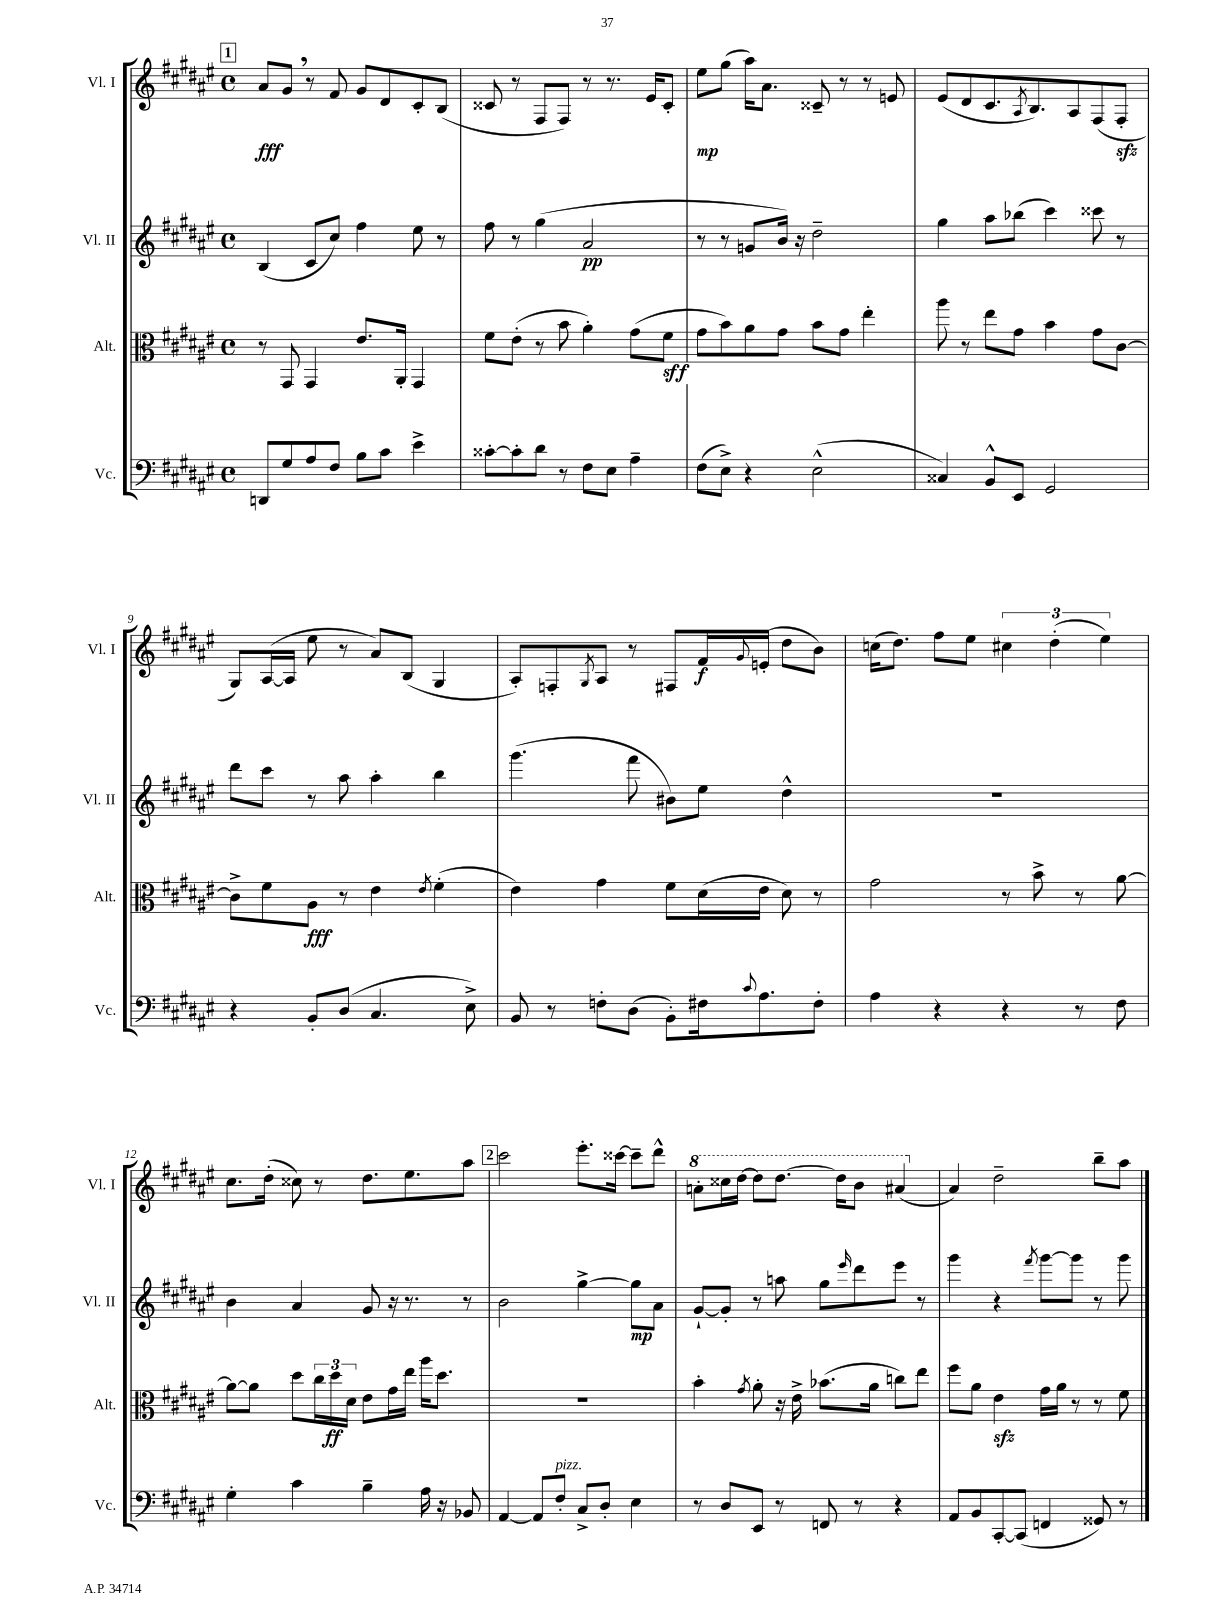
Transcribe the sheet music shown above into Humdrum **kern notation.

**kern	**kern	**kern	**kern
*staff4	*staff3	*staff2	*staff1
*clefF4	*clefC3	*clefG2	*clefG2
*k[f#c#g#d#a#e#]	*k[f#c#g#d#a#e#]	*k[f#c#g#d#a#e#]	*k[f#c#g#d#a#e#]
*M4/4	*M4/4	*M4/4	*M4/4
*met(c)	*met(c)	*met(c)	*met(c)
8DD	8r	(4B	8a#
8G#	8GG#	.	8g#
8A#	4GG#	8c#	8r
8F#	.	8cc#)	8f#
8B	8.e#	4ff#	8g#
8c#	.	.	8d#
.	16AA#'	.	.
4e#^	4GG#	8ee#	8c#'
.	.	8r	(8B
=	=	=	=
[8c##'	8f#	8ff#	8c##
8c##']	(8e#'	8r	8r
8d#	8r	(4gg#	8F#
8r	8b	.	8F#)
8F#	4a#')	2a#	8r
8E#	.	.	8.r
4A#~	(8g#	.	.
.	.	.	16e#
.	8f#	.	8c##'
=	=	=	=
(8F#	8g#	8r	8ee#
8E#^)	8b)	8r	(8gg#
4r	8a#	8g	16aa#)
.	.	.	8.a#
.	8g#	16b)	.
.	.	16r	.
(2E#^^	8b	2dd#~	8c##~
.	8g#	.	8r
.	4ee#'	.	8r
.	.	.	8e
=	=	=	=
4C##)	8aa#	4gg#	(8e#
.	8r	.	8d#
8BB^^	8ee#	8aa#	8.c#
8EE#	8g#	(8bb-	.
.	.	.	8qA#
.	.	.	8.B)
2GG#	4b	4ccc#)	.
.	.	.	8A#
.	8g#	8ccc##	(8F#
.	[8c#	8r	8F#'
=	=	=	=
4r	8c#^]	8ddd#	8G#)
.	8f#	8ccc#	([16A#
.	.	.	16A#]
8BB'	8A#	8r	8ee#
(8D#	8r	8aa#	8r
4.C#	4e#	4aa#'	8a#)
.	.	.	(8B
.	8qe#	.	.
.	(4f#'	4bb	4G#
8E#^)	.	.	.
=	=	=	=
8BB	4e#)	(4.ggg#	8A#')
8r	.	.	8F'
.	.	.	8qG#
8F'	4g#	.	8A#
(8D#	.	8fff#	8r
8BB')	8f#	8b#)	8F#
16F#	(16d#	8ee#	16f#
8qqc#	.	.	8qqg#
8.A#	16e#	.	(16e'
.	8d#)	4dd#^^	8dd#
8F#'	8r	.	8b)
=	=	=	=
4A#	2g#	1r	(16cc
.	.	.	8.dd#)
4r	.	.	8ff#
.	.	.	8ee#
4r	8r	.	6cc#
.	8b^	.	.
.	.	.	(6dd#'
8r	8r	.	.
.	.	.	6ee#)
8F#	[8a#	.	.
=	=	=	=
4G#'	8a#_	4b	8.cc#
.	8a#]	.	.
.	.	.	(16dd#'
4c#	8dd#	4a#	8cc##)
.	24cc#	.	8r
.	24dd#	.	.
.	24d#	.	.
4B~	8e#	8g#	8.dd#
.	16g#	16r	.
.	16ee#	8.r	8.ee#
16A#	16aa#	.	.
16r	8.dd#	.	.
8BB-	.	8r	8aa#
=	=	=	=
[4AA#	1r	2b	2ccc#
8AA#]	.	.	.
8F#'	.	.	.
8C#^	.	[4gg#^	8.eee#'
8D#'	.	.	.
.	.	.	[16ccc##
4E#	.	8gg#]	8ccc##~]
.	.	8a#	8ddd#^^
=	=	=	=
8r	4b'	[8g#`	8aa'
8D#	.	8g#']	16ccc##
.	.	.	[16ddd#
.	8qg#	.	.
8EE#	8a#'	8r	8ddd#]
8r	16r	8aa	[8.ddd#
.	16e#^	.	.
8FF	(8.b-	8gg#	.
.	.	.	16ddd#]
.	.	16qqeee#	.
8r	.	8ddd#	8bb
.	16a#	.	.
4r	8cc)	8eee#	(4aa#
.	8ee#	8r	.
=	=	=	=
8AA#	8ff#	4ggg#	4a#)
8BB	8a#	.	.
[8CC#'	4e#	4r	2dd#~
(8CC#]	.	.	.
.	.	8qfff#	.
4FF	16g#	[8ggg#	.
.	16a#	.	.
.	8r	8ggg#]	.
8GG##)	8r	8r	8bb~
8r	8f#	8ggg#	8aa#
==	==	==	==
*-	*-	*-	*-
